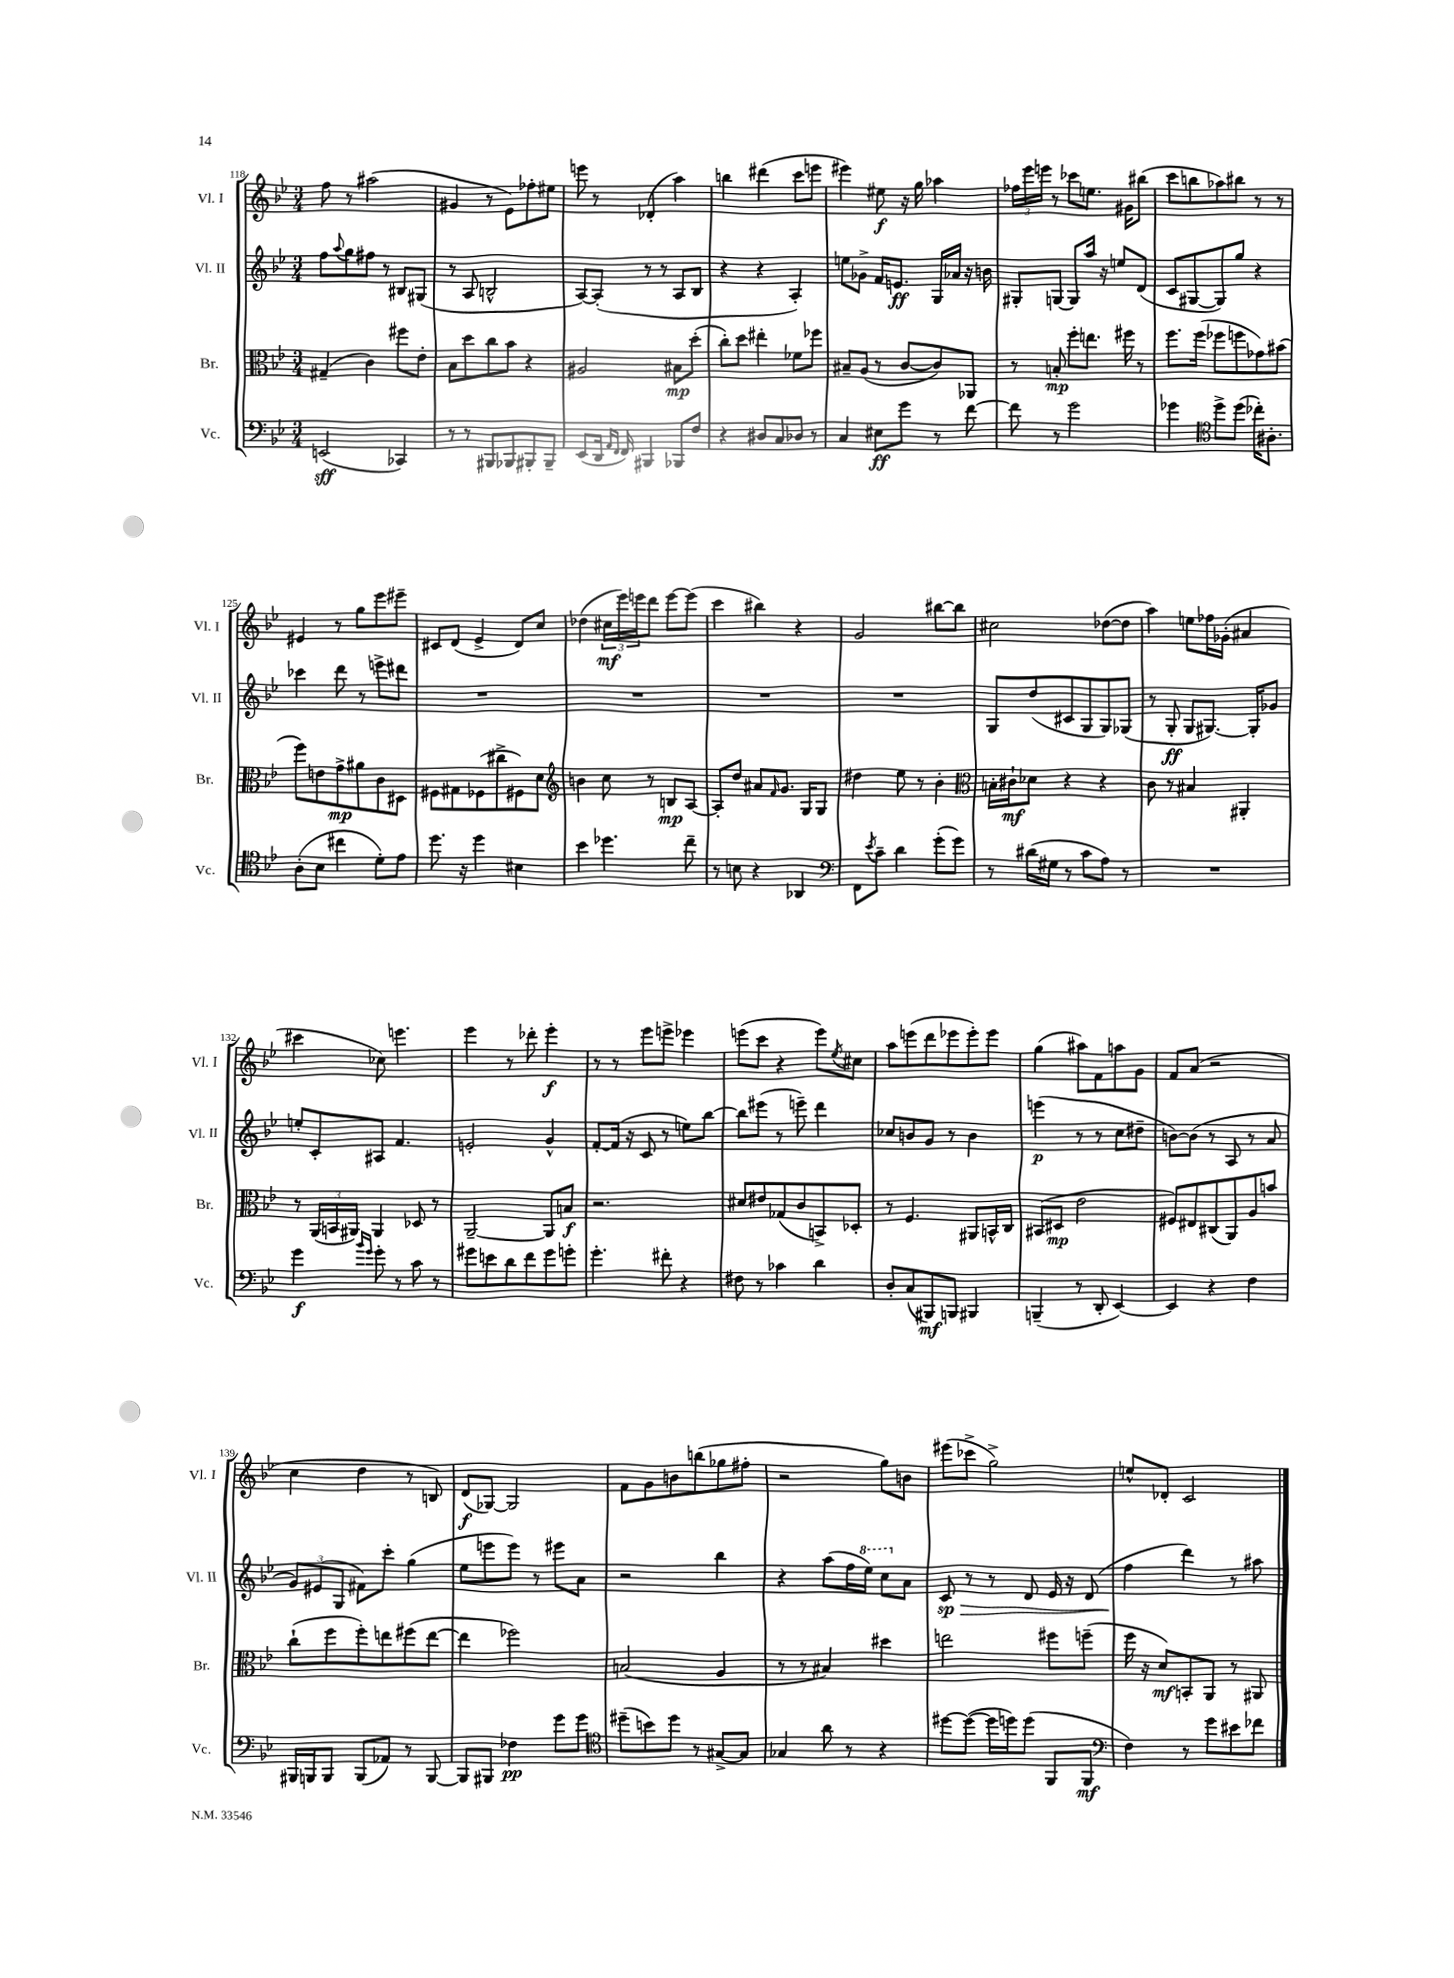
<<
\new StaffGroup <<
\new Staff = "s0" \with { instrumentName = "Vl. I" shortInstrumentName = "Vl. I" } {
    \clef treble \key bes \major \numericTimeSignature \time 3/4
    f''8 r8 ais''2( |
    gis'4 r8 ees'8) fes''8-. eis''8 |
    e'''8 r8 des'4-.( a''4) |
    b''4 dis'''4( c'''8 e'''8 |
    eis'''4) eis''8\f r16 g''16 aes''4 |
    \tuplet 3/2 { fes''16 ees'''16 e'''16 } r8 ces'''8 e''8. gis'16 bis''8( |
    c'''8 b''8 aes''8) bis''8 r8 r8 |
    eis'4 r8 g''8 ees'''8 eis'''8-- |
    cis'8 d'8( ees'4-> d'8) c''8 |
    des''4( \tuplet 3/2 { cis''16\mf ees'''16) e'''16 } d'''8 e'''8~ e'''8( |
    c'''4 bis''4) r4 |
    g'2 bis''8~ bis''8 |
    cis''2 des''8~( des''8 |
    a''4) e''8 fes''16 ges'16-.( ais'4 |
    cis'''4 ces''8) e'''4. |
    ees'''4 r8 des'''8-. ees'''4-.\f |
    r8 r8 ees'''8 e'''8-> ees'''4 |
    e'''8( c'''8 r4 e'''8) \acciaccatura { ees''8 } cis''8 |
    a''8 e'''8( d'''8 ees'''8 ees'''8-.) ees'''8 |
    g''4( ais''8) f'8 a''8 g'8 |
    f'8 a'8( r2 |
    c''4 d''4 r8 b8) |
    d'8\f( ges8~) ges2 |
    f'8 g'8 b'8 b''8( ges''8 fis''8-. |
    r2 g''8) b'8 |
    eis'''8( ces'''8-> g''2->) |
    e''8-^ des'8-. c'2 \bar "|." |
}
\new Staff = "s1" \with { instrumentName = "Vl. II" shortInstrumentName = "Vl. II" } {
    \clef treble \key bes \major \numericTimeSignature \time 3/4
    f''8 \appoggiatura { a''8 } g''8 fis''8 r8 bis8 gis8( |
    r8 a8 b2-^ |
    a8~) a8-.( r8 r8 a8 bes8 |
    r4 r4 a4-.) |
    e''8 ges'8-> f'16 e'8.\ff g16 aes'16 r16 b'16 |
    gis8-. g8~ g8 a''16 r16 e''8 d'8( |
    c'8 gis8~ gis8) g''8 r4 |
    ces'''4 d'''8 r8 e'''8-> dis'''8 |
    R2. |
    R2. |
    R2. |
    R2. |
    g8 d''8( cis'8 g8 g8) ges8( |
    r8 g8-.\ff g8 gis8.~) gis16-. ges'8 |
    e''8-. c'8-. ais8 f'4. |
    e'2-. g'4-^ |
    f'8~-. f'16( r16 c'8 r8 e''8) bes''8~ |
    bes''8 eis'''8( r8 e'''8--) d'''4 |
    ces''8 b'8 g'8 r8 b'4 |
    e'''4\p( r8 r8 c''8 dis''8-- |
    b'8~) b'8( r8 a8 r8 a'8 |
    \tuplet 3/2 { g'8) eis'8( g8 } fis'8) c'''8-. g''4( |
    ees''8 e'''8 e'''8) r8 eis'''8 a'8 |
    r2 bes''4 |
    r4 a''8( f''16 \ottava #1 ees'''16) c'''8 \ottava #0 a'8 |
    c'8\sp\> r8 r8 d'8 ees'16 r16 d'8( |
    f''4\! d'''4) r8 ais''8 \bar "|." |
}
\new Staff = "s2" \with { instrumentName = "Br." shortInstrumentName = "Br." } {
    \clef alto \key bes \major \numericTimeSignature \time 3/4
    gis4--( c'4) fis''8 ees'8-. |
    bes8 d''8 c''8 bes'8 r4 |
    ais2 bis8\mp d''8-.( |
    c''8-.) d''8 eis''4-. fes'8 fes''8 |
    bis8-- a8( r8 c'8~ c'8) aes,8 |
    r8 b8-.\mp f''8-. e''8. fis''16 r8 |
    f''8. f''16( fes''8 f''8 ges'8) bis'8( |
    f''8) e'8 g'8->\mp ais'8 c'8 dis8 |
    fis8 gis8 fes8( cis''8-> fis8) d'8 |
    \clef treble b'4 c''8 r8 b8\mp a8~ |
    a8-. d''8 ais'8 \grace { f'16 } g'8. g16 g8 |
    dis''4 ees''8 r8 bes'4-. |
    \clef alto b16-. cis'16-!\mf des'8 r4 r4 |
    c'8 r8 bis4 ais,4-. |
    r8 \tuplet 3/2 { a,16( b,16 ais,16) } ais,4 des8 r8 |
    a,2~-- a,8 b8\f |
    r2. |
    dis'8 eis'8 ges8( c'8 b,8->) des8-. |
    r8 f4. ais,8 b,16-^ c16 |
    bis,8( dis8\mp ees'2 |
    fis8) eis8 cis8( a,8) a8 b'8 |
    c''8-!( f''8 f''8-.) e''8 fis''8( e''8~ |
    e''4 fes''2) |
    b2( a4 |
    r8 r8 bis4) dis''4 |
    e''2 fis''8 f''8--( |
    f''16 r16 d'8\mf) b,8-. a,8 r8 ais,8 \bar "|." |
}
\new Staff = "s3" \with { instrumentName = "Vc." shortInstrumentName = "Vc." } {
    \clef bass \key bes \major \numericTimeSignature \time 3/4
    e,2\sff( ces,4) |
    r8 r8 bis,,8 bes,,8 bis,,8-. bis,,8-- |
    ees,8( d,16 \grace { a,16 f,16 } f,16) bis,,4 bes,,8 f8 |
    r4 dis8 c8 des8 r8 |
    c4 eis8\ff g'8 r8 f'8~ |
    f'8 r8 g'2 |
    ges'4 \clef tenor d''8-> d''8( ces''16-.) ais8.-. |
    a8-.( bes8 cis''4 d'8-.) ees'8 |
    d''8. r16 d''4 bis4 |
    bes'4 des''4. c''8-- |
    r8 b8 r4 aes,4 |
    \clef bass f,8 \acciaccatura { ees'8 } c'8-- d'4 g'8-.( g'8) |
    r8 dis'16( gis16 r8 c'8 a8) r8 |
    R2. |
    g'4\f \grace { bes'16 g'16 } g'8-. r8 c'8 r8 |
    gis'8 e'8 d'8 f'8 gis'8 g'8-. |
    g'4.-. fis'8-. r4 |
    fis8 r8 ces'4 d'4 |
    d8-. c8( bis,,8\mf) b,,8 bis,,4 |
    b,,4--( r8 d,8-. ees,4~) |
    ees,4 r4 f4 |
    bis,,16 b,,16 b,,8 b,,8( aes,8) r8 b,,8~ |
    b,,8 bis,,8 fes4\pp g'8 g'8 |
    \clef tenor dis''8--( b'8) dis''8 r8 gis8~-> gis8 |
    ges4 a'8 r8 r4 |
    dis''8~ dis''8~( dis''16 d''16) d''8( f,8 f,8\mf |
    \clef bass f4) r8 g'8 eis'8 fes'8 \bar "|." |
}
>>
>>
\layout { \context { \Score currentBarNumber = #118 } }
